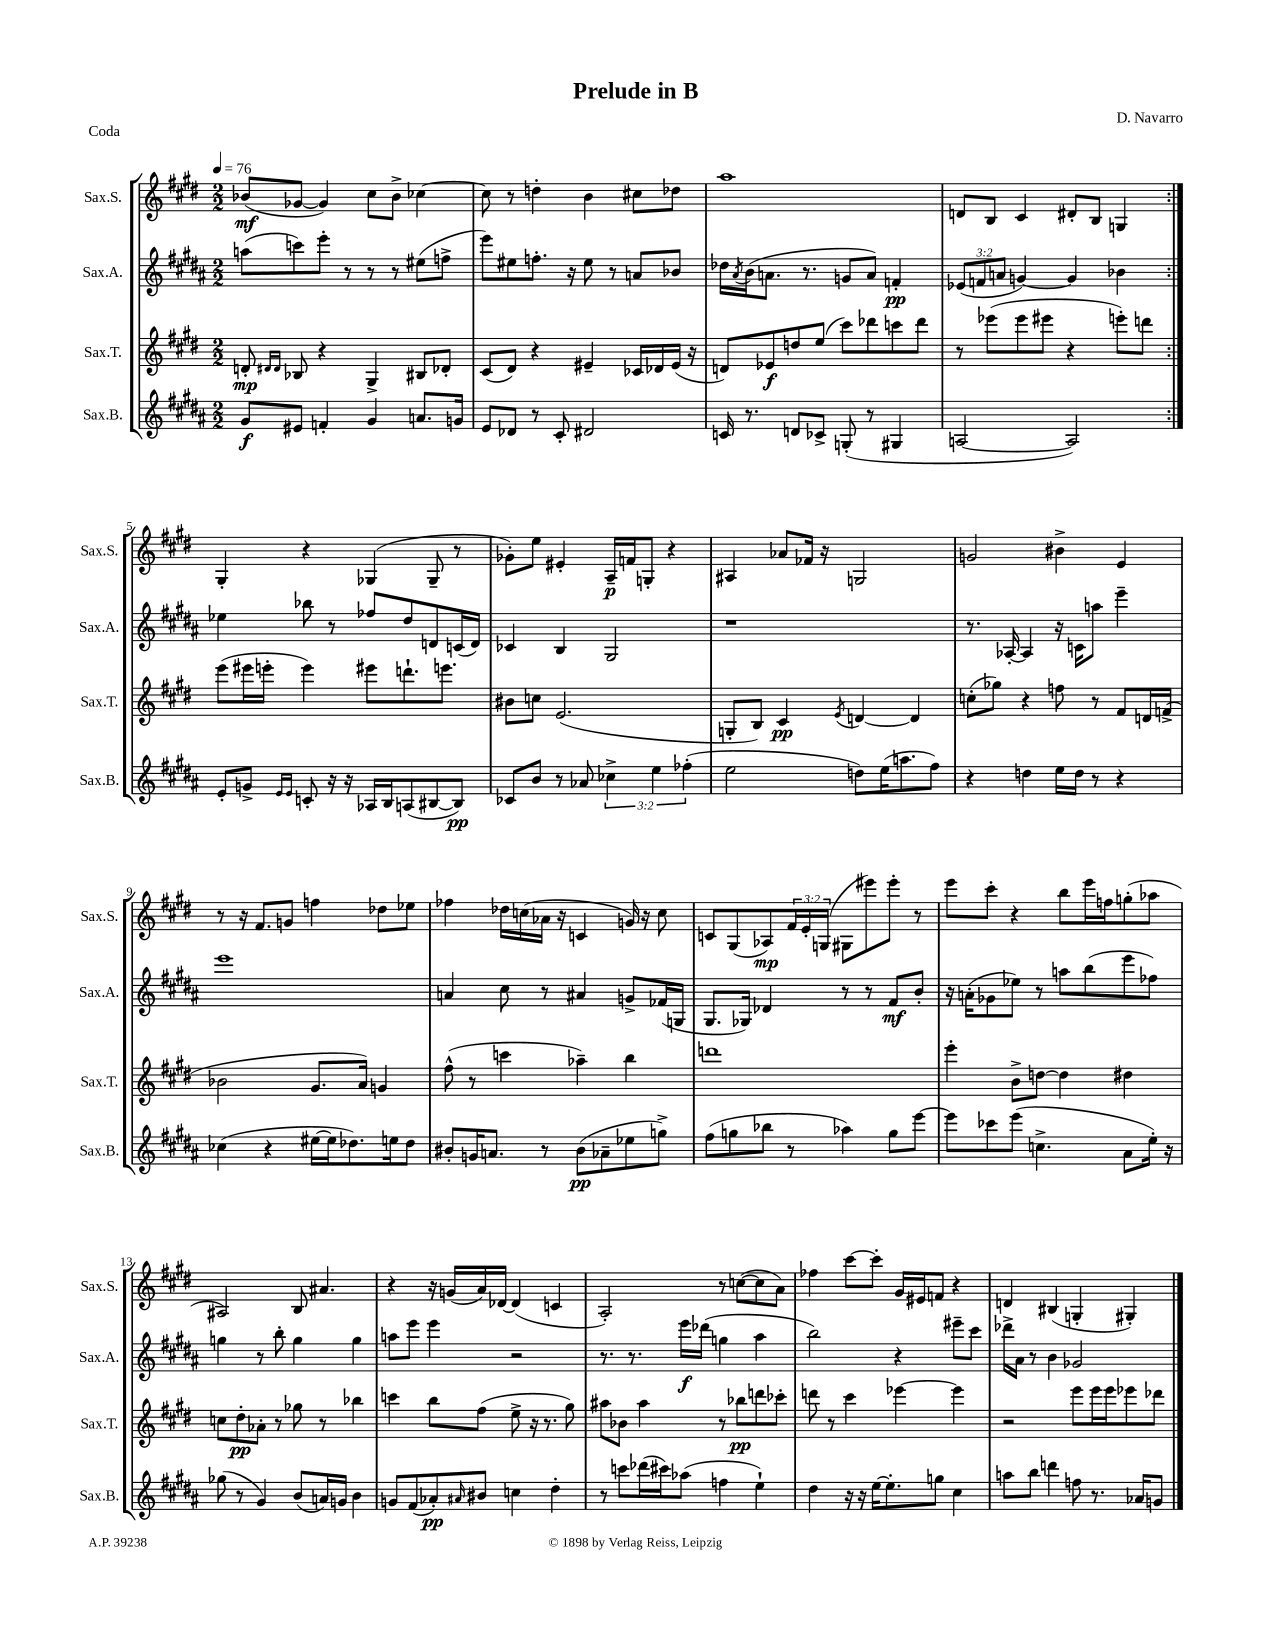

**kern	**dynam	**kern	**dynam	**kern	**dynam	**kern	**dynam
*part4	*part4	*part3	*part3	*part2	*part2	*part1	*part1
*staff4	*staff4	*staff3	*staff3	*staff2	*staff2	*staff1	*staff1
*I"Sax.B.	*	*I"Sax.T.	*	*I"Sax.A.	*	*I"Sax.S.	*
*I'Sax.B.	*	*I'Sax.T.	*	*I'Sax.A.	*	*I'Sax.S.	*
*clefG2	*	*clefG2	*	*clefG2	*	*clefG2	*
*k[f#c#g#d#a#]	*	*k[f#c#g#d#]	*	*k[f#c#g#d#a#]	*	*k[f#c#g#d#]	*
*M2/2	*	*M2/2	*	*M2/2	*	*M2/2	*
*MM76	*	*MM76	*	*MM76	*	*MM76	*
=1	=1	=1	=1	=1	=1	=1	=1
8g#/L	f	8dn'/	mp	(8aan\L	.	(8b-X/L	mf
.	.	16qqd#X/LL	.	.	.	.	.
.	.	16qqd#/JJ	.	.	.	.	.
8e#X/J	.	8B-X/	.	8cccn\)	.	[8g-X/J	.
4fn'/	.	4r	.	8eee'\J	.	4g-/])	.
.	.	.	.	8r	.	.	.
4g#/	.	4G#^/	.	8r	.	8cc#\L	.
.	.	.	.	8r	.	8b-^\J	.
8.an/L	.	8B#X/L	.	(8ee#X\L	.	[4cc-X\	.
.	.	8d-X'/J	.	8ffn^\J	.	.	.
16gn/Jk	.	.	.	.	.	.	.
=2	=2	=2	=2	=2	=2	=2	=2
8e/L	.	(8c#/L	.	8eee\L)	.	8cc-\]	.
8d-X/J	.	8d#/J)	.	8ee#X\	.	8r	.
8r	.	4r	.	8.ffn'\J	.	4ddn'\	.
8c#'/	.	.	.	.	.	.	.
.	.	.	.	16r	.	.	.
2d#X/	.	4e#X~/	.	8ee#\	.	4b\	.
.	.	.	.	8r	.	.	.
.	.	16c-X/LL	.	8an/L	.	8cc#X\L	.
.	.	16d-X/	.	.	.	.	.
.	.	(16e#/JJ	.	8b-X/J	.	8dd-X\J	.
.	.	16r	.	.	.	.	.
=3	=3	=3	=3	=3	=3	=3	=3
16cn/	.	8dn/L)	.	16dd-X\LL	.	1aa	.
.	.	.	.	8qa#/	.	.	.
8.r	.	.	.	(16b\J	.	.	.
.	.	8e-X/	f	8.an\J	.	.	.
8dn/L	.	8ddn/	.	.	.	.	.
.	.	.	.	8.r	.	.	.
8c-X^/J	.	(8ee/J	.	.	.	.	.
(8Gn'/	.	8ccc#\L)	.	8gn/L	.	.	.
8r	.	8ddd-X\	.	8a/J)	.	.	.
4G#X/	.	8cccn\	.	4fn'/	pp	.	.
.	.	8ddd-\J	.	.	.	.	.
=4	=4	=4	=4	=4	=4	=4	=4
[2An/	.	8r	.	(12e-X/L	.	8dn/L	.
.	.	.	.	12fn/	.	.	.
.	.	(8eee-X\L	.	.	.	8B/J	.
.	.	.	.	12an/J	.	.	.
.	.	8eee-\	.	[4gn/)	.	4c#/	.
.	.	8eee#X\J	.	.	.	.	.
2A/])	.	4r	.	4g/]	.	8d#X'/L	.
.	.	.	.	.	.	8B/J	.
.	.	8eeen'\L)	.	4b-X\	.	4Gn/	.
.	.	8dddn\J	.	.	.	.	.
!!LO:LB:g=z
=5:|!	=5:|!	=5:|!	=5:|!	=5:|!	=5:|!	=5:|!	=5:|!
8e'/L	.	(8eee\L	.	4ee-X\	.	4G#'/	.
8gn^/J	.	16eee#X\L	.	.	.	.	.
.	.	16eeen'\JJ	.	.	.	.	.
16qqe/LL	.	.	.	.	.	.	.
16qqe/JJ	.	.	.	.	.	.	.
8cn'/	.	4eee\)	.	8bb-X\	.	4r	.
16r	.	.	.	8r	.	.	.
16r	.	.	.	.	.	.	.
16A-X/LL	.	8eee#X\L	.	8ff-X/L	.	(4G-X/	.
16B/J	.	.	.	.	.	.	.
(8An/	.	8.dddn`\	.	8dd#/	.	.	.
[8B#X/	.	.	.	8dn/	.	8G-~/	.
.	.	8.eeen\J	.	.	.	.	.
8B#/J])	pp	.	.	(16cn/L	.	8r	.
.	.	.	.	16d/JJ)	.	.	.
=6	=6	=6	=6	=6	=6	=6	=6
8c-X/L	.	8b#X\L	.	4c-X/	.	8g-X'\L)	.
8b/J	.	8ccn\J	.	.	.	8ee\J	.
8r	.	(2.e/	.	4B/	.	4e#X'/	.
8a-X/	.	.	.	.	.	.	.
6cc-X^\	.	.	.	2G#/	.	16A~/LL	p
.	.	.	.	.	.	16fn/J	.
.	.	.	.	.	.	8Gn'/J	.
6ee\	.	.	.	.	.	.	.
.	.	.	.	.	.	4r	.
(6ff-X'\	.	.	.	.	.	.	.
=7	=7	=7	=7	=7	=7	=7	=7
2ee\	.	8Gn'/L	.	1r	.	4A#X/	.
.	.	8B/J)	.	.	.	.	.
.	.	4c#/	pp	.	.	8a-X/L	.
.	.	.	.	.	.	16f-X/Jk	.
.	.	.	.	.	.	16r	.
.	.	8qe/	.	.	.	.	.
8ddn\L)	.	[4dn/	.	.	.	2Gn/	.
(16ee\K	.	.	.	.	.	.	.
8.aan\	.	.	.	.	.	.	.
.	.	4d/]	.	.	.	.	.
8ff#\J)	.	.	.	.	.	.	.
=8	=8	=8	=8	=8	=8	=8	=8
4r	.	(8ccn'\L	.	8.r	.	2gn/	.
.	.	8gg-X\J)	.	.	.	.	.
.	.	.	.	[16A-X'/	.	.	.
4ddn\	.	4r	.	4A-/]	.	.	.
16ee\LL	.	8ffn\	.	16r	.	4b#X^\	.
16dd\JJ	.	.	.	16cn\KL	.	.	.
8r	.	8r	.	8aan\J	.	.	.
4r	.	8f#/L	.	4eee~\	.	4e/	.
.	.	16dn/L	.	.	.	.	.
.	.	(16fn^/JJ	.	.	.	.	.
!!LO:LB:g=z
=9	=9	=9	=9	=9	=9	=9	=9
(4cc-X\	.	2b-X\	.	1eee	.	8r	.
.	.	.	.	.	.	16r	.
.	.	.	.	.	.	8.f#/L	.
4r	.	.	.	.	.	.	.
.	.	.	.	.	.	8gn/J	.
[16ee#X\LL	.	8.g#/L	.	.	.	4ffn\	.
16ee#\J]	.	.	.	.	.	.	.
8.dd-X\)	.	.	.	.	.	.	.
.	.	16a/Jk)	.	.	.	.	.
.	.	4gn/	.	.	.	8dd-X\L	.
16een\k	.	.	.	.	.	.	.
8dd-\J	.	.	.	.	.	8ee-X\J	.
=10	=10	=10	=10	=10	=10	=10	=10
8b#X'/L	.	(8ff#^^\	.	4an/	.	4ff-X\	.
16gn/K	.	8r	.	.	.	.	.
8.an/J	.	.	.	.	.	.	.
.	.	4cccn\	.	8cc#\	.	16dd-X\LL	.
.	.	.	.	.	.	(16ccn\	.
8r	.	.	.	8r	.	16a-X\JJ	.
.	.	.	.	.	.	16r	.
(8b#\L	pp	4aa-X~\)	.	4a#X/	.	4cn/	.
8a-X~\	.	.	.	.	.	.	.
8ee-X\	.	4bb\	.	8gn^/L	.	16gn/)	.
.	.	.	.	.	.	16r	.
8ggn^\J)	.	.	.	(16f-X/L	.	8cc\	.
.	.	.	.	16Gn/JJ	.	.	.
=11	=11	=11	=11	=11	=11	=11	=11
(8ff#\L	.	1dddn	.	8.G#/L	.	8cn/L	.
8ggn\	.	.	.	.	.	(8G#/	.
.	.	.	.	16G-X/Jk)	.	.	.
8bb-X\J	.	.	.	4d-X/	.	8A-X/)	mp
8r	.	.	.	.	.	24f#/L	.
.	.	.	.	.	.	24e'/	.
.	.	.	.	.	.	(24Gn/JJ	.
4aa-X\)	.	.	.	8r	.	8G#X\L	.
.	.	.	.	8r	.	8eee#X\)	.
8gg\L	.	.	.	8f#/L	mf	8eee#'\J	.
[8eee\J	.	.	.	8b'/J	.	8r	.
=12	=12	=12	=12	=12	=12	=12	=12
8eee\L]	.	4eee'\	.	16r	.	8eee\L	.
.	.	.	.	(16an'\KL	.	.	.
8ccc-X\	.	.	.	8g-X\	.	8ccc#'\J	.
(8eee\J	.	8b^\L	.	8ee-X\J)	.	4r	.
4.ccn^\	.	[8ddn\J	.	8r	.	.	.
.	.	4dd\]	.	8aan\L	.	8bb\L	.
.	.	.	.	(8bb\	.	16eee\L	.
.	.	.	.	.	.	16ffn\J	.
8a#\L	.	4dd#X\	.	8eee\	.	(8ggn'\	.
16ee'\Jk)	.	.	.	8ff-X\J)	.	8aa-X\J	.
16r	.	.	.	.	.	.	.
!!LO:LB:g=z
=13	=13	=13	=13	=13	=13	=13	=13
(8gg-X\	.	8ccn\L	.	4ggn\	.	2A#X/)	.
8r	.	8dd#'\	pp	.	.	.	.
4g#/)	.	8a-X'\J	.	8r	.	.	.
.	.	8r	.	8bb'\	.	.	.
(8b/L	.	8gg-X\	.	4gg\	.	8B/	.
16an/L)	.	8r	.	.	.	4.a#X/	.
16gn/JJ	.	.	.	.	.	.	.
4b\	.	4bb-X\	.	4gg\	.	.	.
=14	=14	=14	=14	=14	=14	=14	=14
8gn/L	.	4cccn\	.	8aan\L	.	4r	.
(8f#/	.	.	.	8eee\J	.	.	.
8a-X'/)	pp	8bb\L	.	4eee\	.	16r	.
.	.	.	.	.	.	(16gn/LL	.
16qqa#X/	.	.	.	.	.	.	.
8b#X/J	.	(8ff#\J	.	.	.	16a/)	.
.	.	.	.	.	.	[16d-X/JJ	.
4ccn\	.	8ee^\	.	2r	.	(4d-/]	.
.	.	16r	.	.	.	.	.
.	.	8.r	.	.	.	.	.
4dd#'\	.	.	.	.	.	4cn/	.
.	.	8gg#\)	.	.	.	.	.
=15	=15	=15	=15	=15	=15	=15	=15
8r	.	8aa#X\L	.	8.r	.	2A'/)	.
8cccn\L	.	8b-X\J	.	.	.	.	.
.	.	.	.	8.r	.	.	.
(16ddd-X\L	.	4aa#\	.	.	.	.	.
16ccc#X\J)	.	.	.	.	.	.	.
(8aa-X\J	.	.	.	16eee\LL	f	.	.
.	.	.	.	(16ddd-X\JJ	.	.	.
4ffn\	.	8r	.	4ggn\	.	8r	.
.	.	8bb-X\L	pp	.	.	([8ccn\L	.
4ee`\)	.	8dddn\	.	4aa#\	.	8cc\]	.
.	.	8ccc-X'\J	.	.	.	8a\J)	.
=16	=16	=16	=16	=16	=16	=16	=16
4dd#\	.	8dddn\	.	2bb\)	.	4ff-X\	.
.	.	8r	.	.	.	.	.
16r	.	4ccc#\	.	.	.	[8ccc#\L	.
16r	.	.	.	.	.	.	.
[16ee\KL	.	.	.	.	.	8ccc#'\J]	.
8.ee'\]	.	.	.	.	.	.	.
.	.	[4eee-X\	.	4r	.	16g#/LL	.
.	.	.	.	.	.	16e#X/J	.
8ggn\J	.	.	.	.	.	8fn/J	.
4cc#\	.	4eee-\]	.	8eee#X~\L	.	4r	.
.	.	.	.	8ccc#\J	.	.	.
=17	=17	=17	=17	=17	=17	=17	=17
8aan\L	.	2r	.	16ddd-X^\LL	.	4dn/	.
.	.	.	.	16a#\JJ	.	.	.
8bb\J	.	.	.	8r	.	.	.
4dddn\	.	.	.	4b\	.	(4B#X/	.
8ffn\	.	8eee\L	.	2g-X/	.	4Gn'/	.
8.r	.	16eee\L	.	.	.	.	.
.	.	16eee\J	.	.	.	.	.
.	.	8eee-X\	.	.	.	4G#X'/)	.
16a-X/KL	.	.	.	.	.	.	.
8gn/J	.	8ddd-X\J	.	.	.	.	.
==	==	==	==	==	==	==	==
*-	*-	*-	*-	*-	*-	*-	*-
